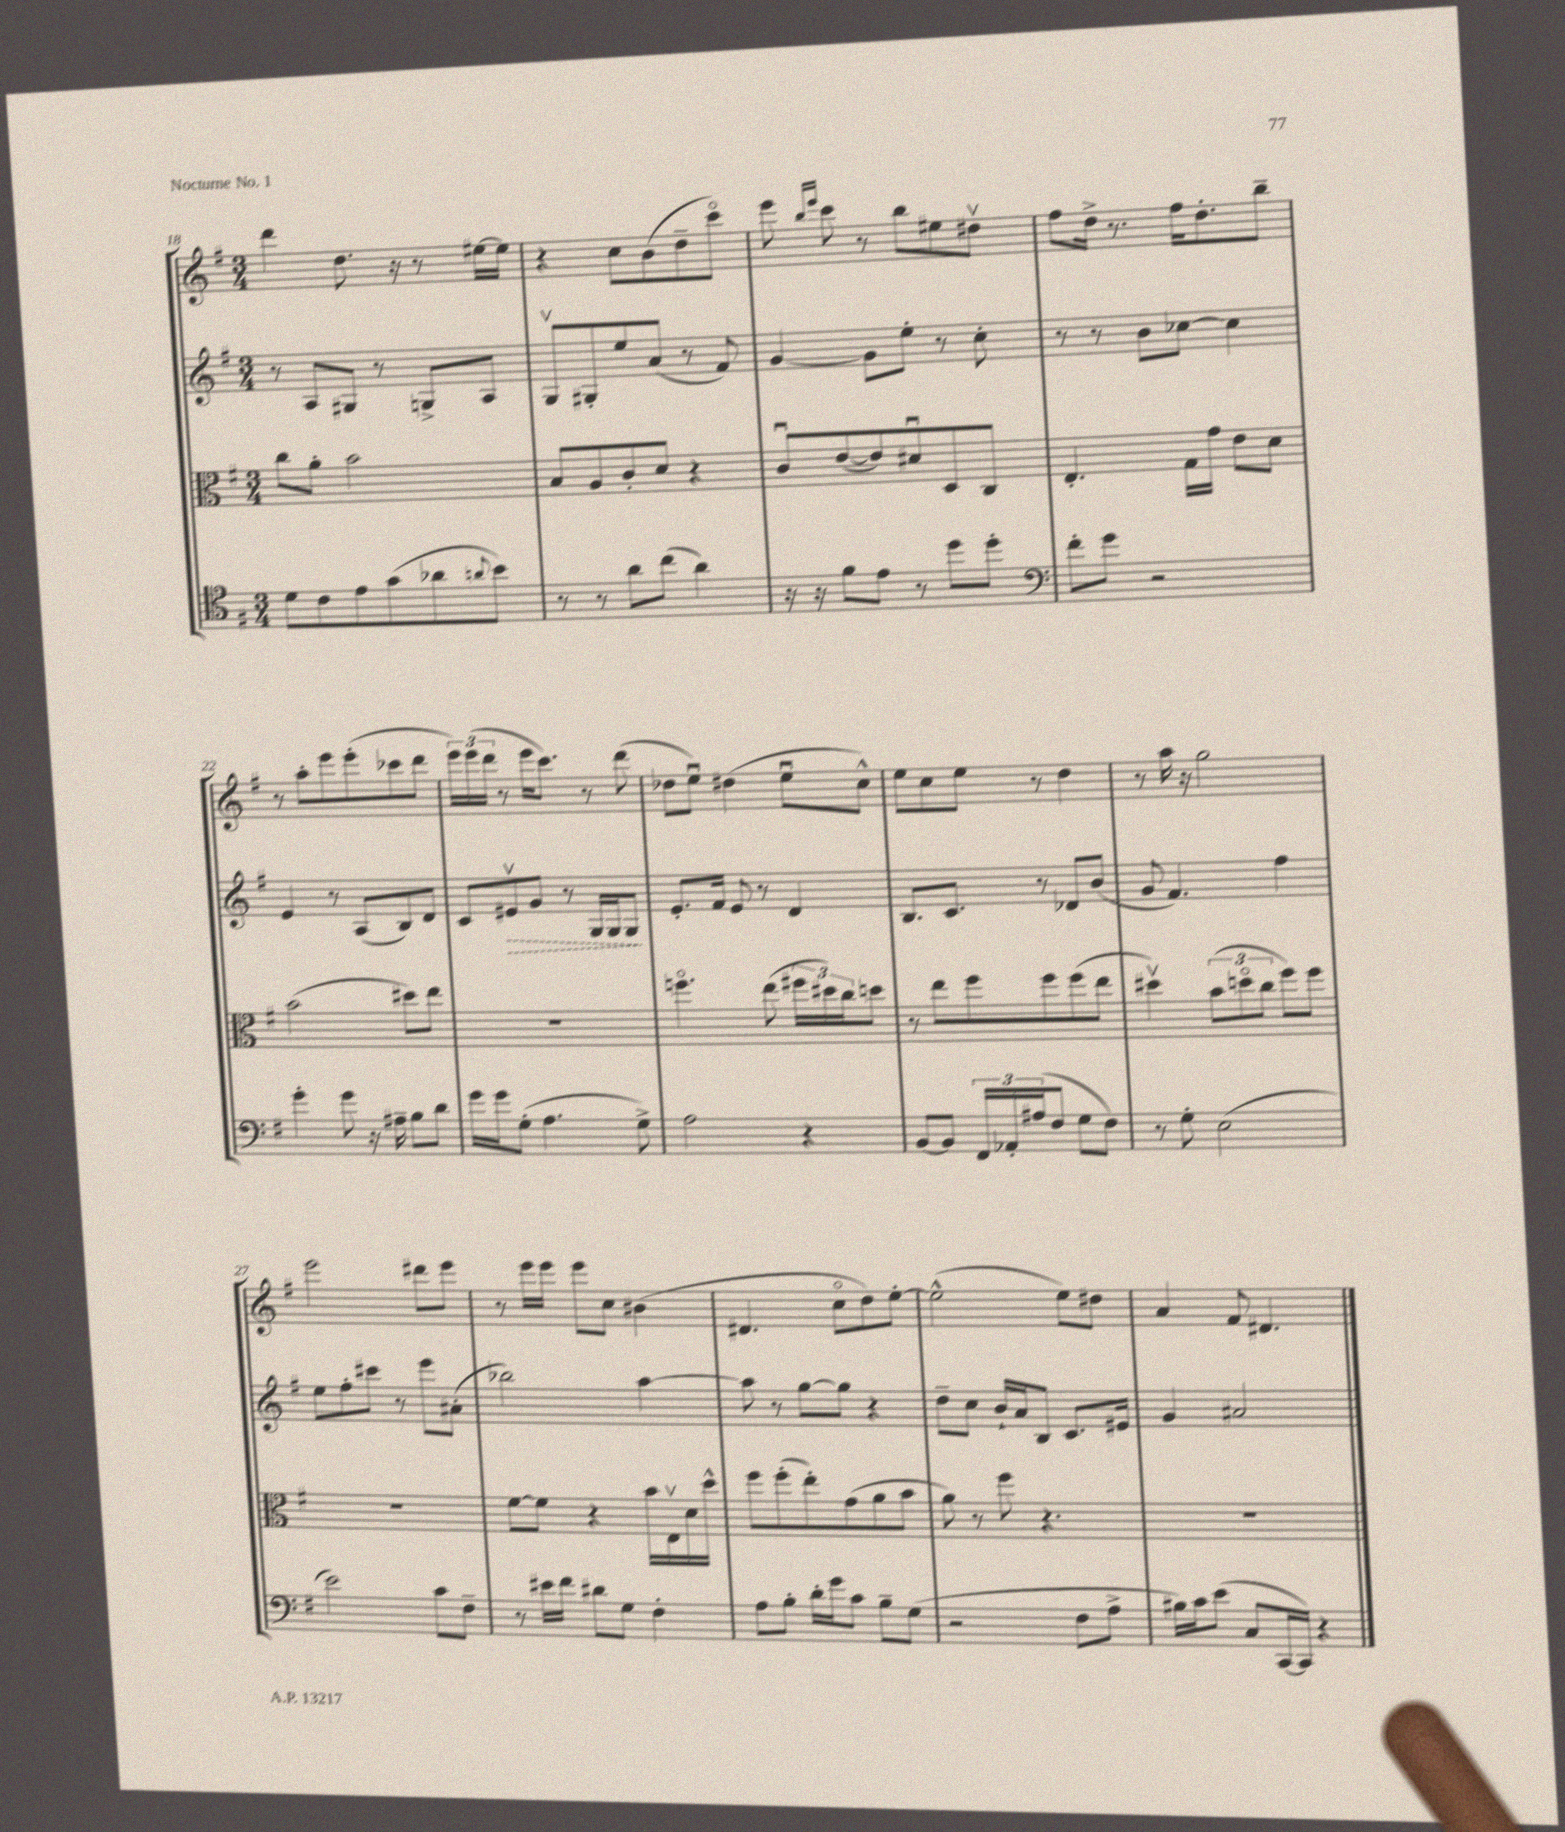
<<
\new StaffGroup <<
\new Staff = "s0" {
    \clef treble \key g \major \numericTimeSignature \time 3/4
    d'''4 d''8. r16 r8 eis''16~ eis''16 |
    r4 c''8 b'8( d''8-- c'''8\flageolet) |
    e'''8 \grace { b''16 e'''16 } c'''8 r8 b''8 eis''8 dis''8\upbow |
    fis''8 d''16-> r8. fis''16 d''8.-. b''8-- |
    r8 a''8-. e'''8 e'''8-.( ces'''8 d'''8 |
    \tuplet 3/2 { e'''16) e'''16( d'''16 } r8 e'''16 c'''8.) r8 d'''8( |
    des''8 e''8\downbow) dis''4( e''8\downbow c''8-^) |
    e''8 c''8 e''8 r8 d''4 |
    r8 a''16 r16 g''2 |
    e'''2 dis'''8 e'''8 |
    r8 e'''16 e'''16 e'''8 c''8 bis'4( |
    dis'4. c''8\flageolet d''8) e''8~-. |
    e''2-^( e''8) dis''8 |
    a'4 fis'8 dis'4. \bar "|." |
}
\new Staff = "s1" {
    \clef treble \key g \major \numericTimeSignature \time 3/4
    r8 a8 gis8 r8 g8-> a8 |
    g8\upbow gis8-. e''8 a'8( r8 fis'8) |
    g'4~ g'8 e''8-. r8 c''8-. |
    r8 r8 b'8 ces''8~ ces''4 |
    e'4 r8 a8( b8) d'8 |
    c'8 \once \override Hairpin.style = #'dashed-line eis'8\upbow\> g'8 r8 g16 g16 g8\! |
    e'8.-. fis'16 e'8 r8 d'4 |
    b8. c'8. r8 des'8 b'8( |
    g'8 fis'4.) fis''4 |
    e''8 fis''8-. cis'''8 r8 e'''8 ais'8-.( |
    bes''2) a''4~ |
    a''8 r8 g''8~ g''8 r4 |
    d''8-- c''8 b'16-! a'16 b8 c'8. eis'16 |
    g'4 ais'2 \bar "|." |
}
\new Staff = "s2" {
    \clef alto \key g \major \numericTimeSignature \time 3/4
    c''8 a'8-. b'2 |
    b8 a8 c'8-. d'8 r4 |
    c'8\downbow e'8~( e'8) dis'8\downbow d8 c8 |
    e4.-. g16 g'16 e'8 d'8 |
    b'2( dis''8) e''8 |
    R2. |
    f''4.\flageolet e''8( \tuplet 3/2 { fis''16 dis''16) c''16 } d''8 |
    r8 e''8 fis''8 fis''8 fis''8( e''8 |
    dis''4\upbow) \tuplet 3/2 { b'8( d''8\flageolet c''8 } fis''8) fis''8 |
    R2. |
    fis'8~ fis'8 r4 b'16 e16\upbow d'16 d''16-^ |
    fis''8 fis''8-.( e''8-.) g'8( a'8 b'8 |
    a'8) r8 fis''8 r4. |
    R2. \bar "|." |
}
\new Staff = "s3" {
    \clef tenor \key g \major \numericTimeSignature \time 3/4
    d'8 c'8 e'8 g'8( aes'8 \appoggiatura { a'8 } b'8) |
    r8 r8 a'8 c''8( a'4) |
    r16 r16 fis'8 e'8 r8 d''8 d''8-. |
    \clef bass fis'8-. g'8 r2 |
    g'4-. g'8 r16 ais16-- b8 d'8 |
    g'16 g'16 g8-.( a4. g8->) |
    a2 r4 |
    b,8~ b,8 \tuplet 3/2 { fis,16 aes,16-. ais16( } fis8 g8 fis8) |
    r8 g8-. e2( |
    e'2) c'8 fis8-- |
    r8 eis'16 fis'16 dis'8 g8 fis4-. |
    a8 b8-. d'16-. g'16 c'8 b8-- g8( |
    r2 fis8 a8-> |
    bis16) c'16 e'8( c8 c,16~ c,16) r4 \bar "|." |
}
>>
>>
\layout { \context { \Score currentBarNumber = #18 } }
